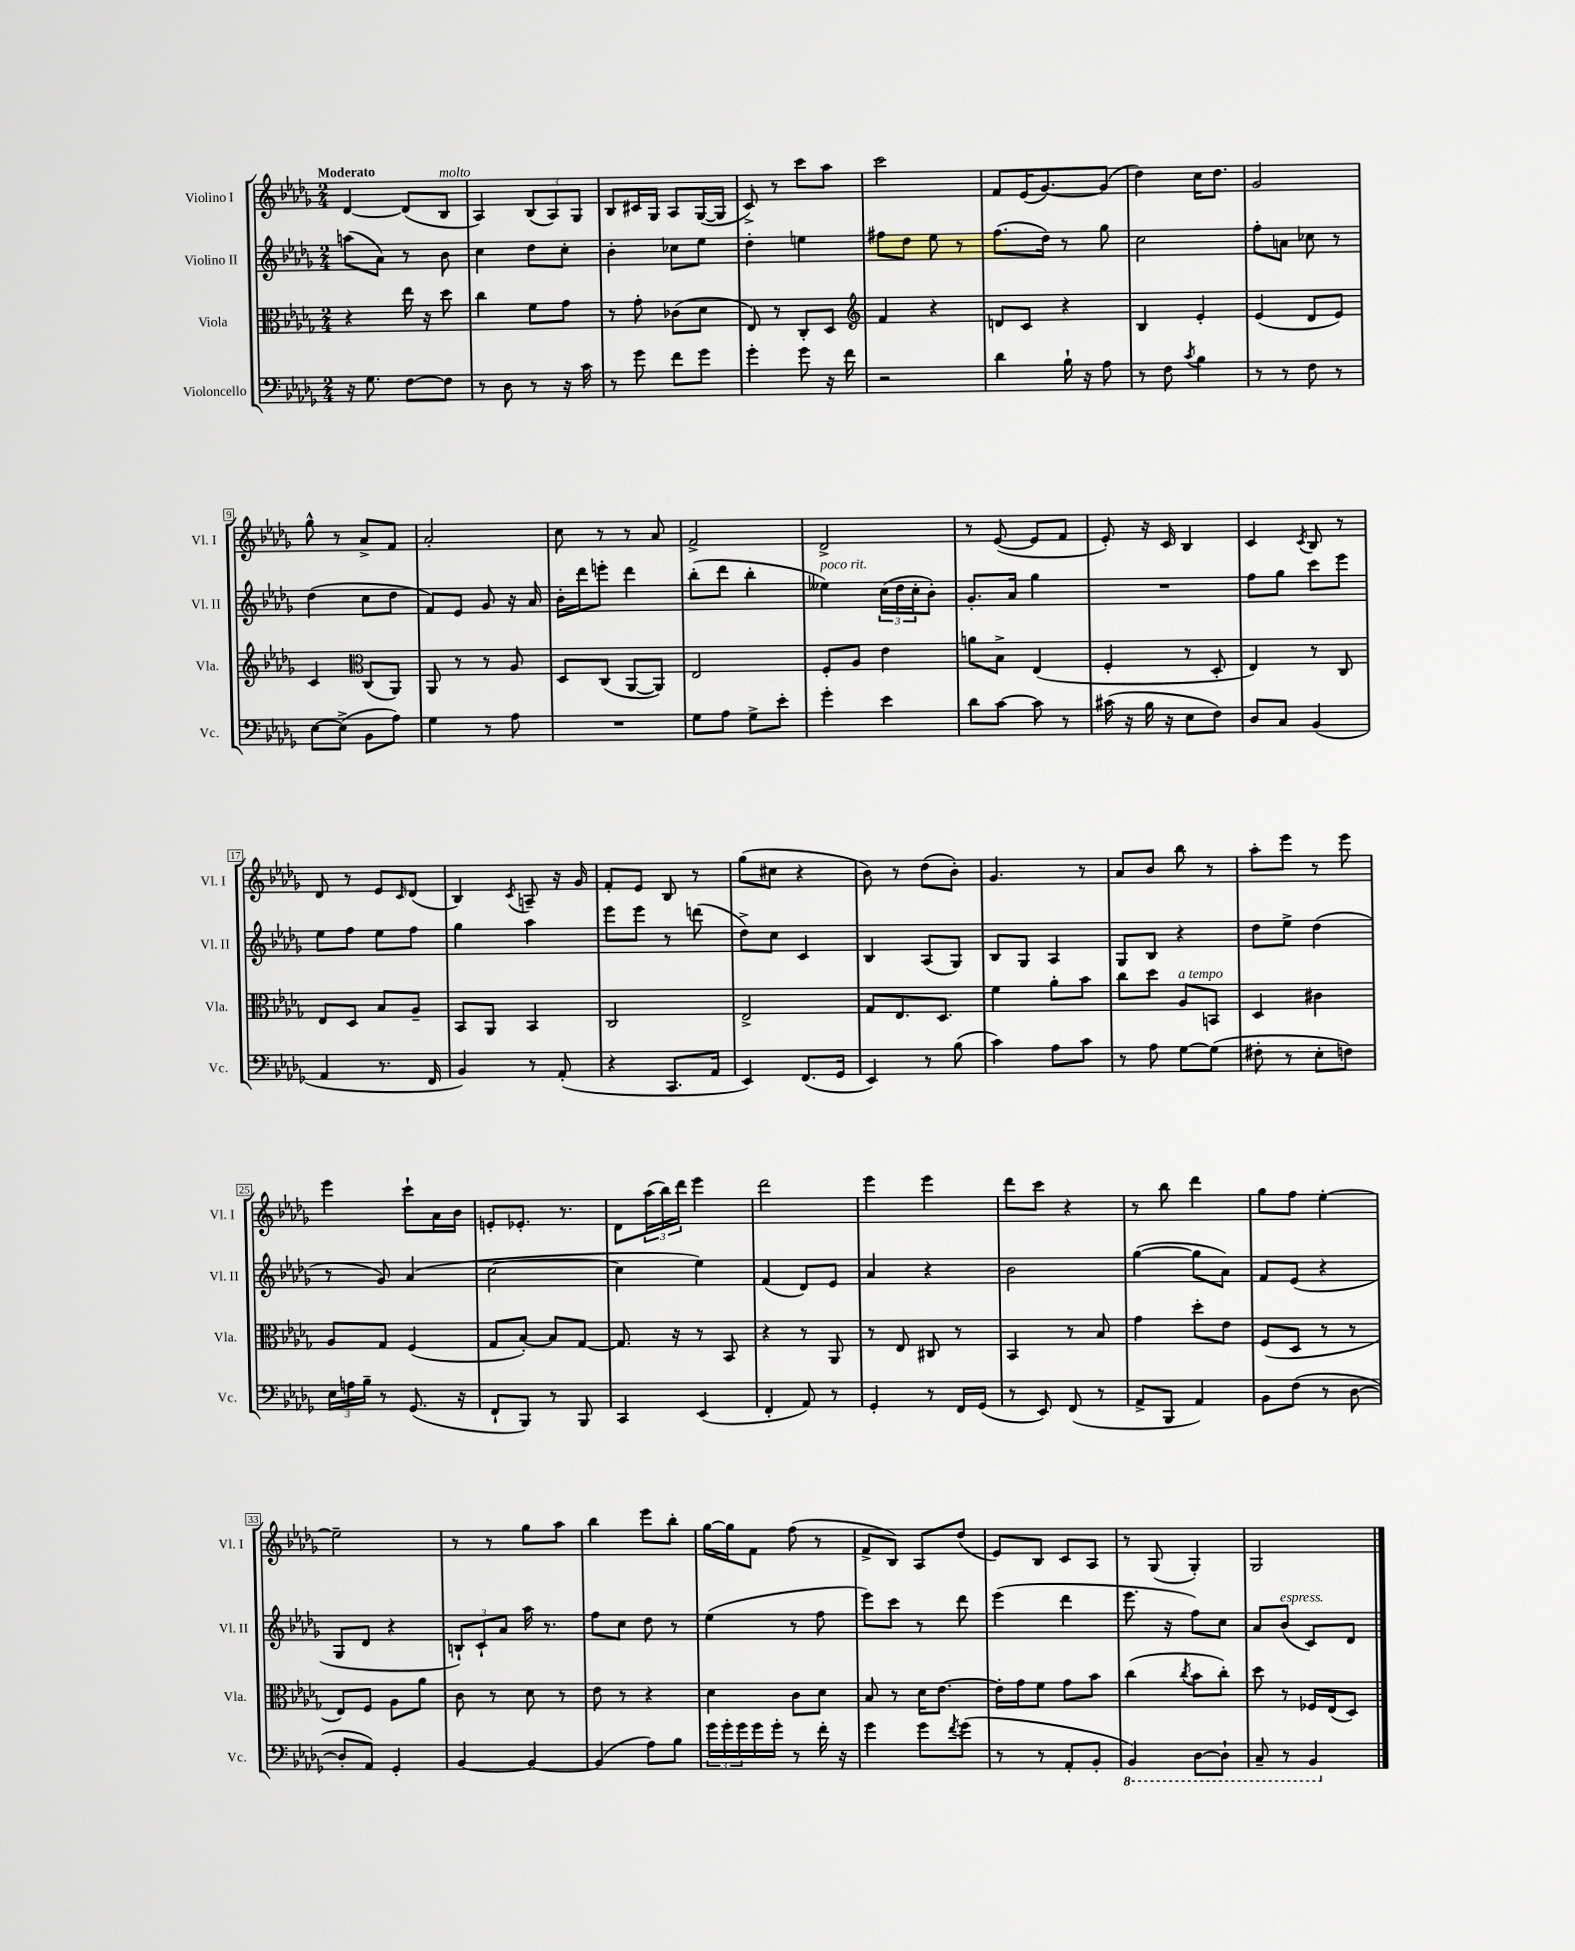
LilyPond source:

<<
\new StaffGroup <<
\new Staff = "s0" \with { instrumentName = "Violino I" shortInstrumentName = "Vl. I" } {
    \clef treble \key des \major \numericTimeSignature \time 2/4 \tempo "Moderato"
    des'4~ des'8( bes8^\markup { \italic "molto" } |
    aes4) \tuplet 3/2 { bes8( aes8) ges8 } |
    bes8 cis'16 ges16 aes8 ges16~( ges16 |
    c'8->) r8 c'''8 aes''8 |
    c'''2 |
    f'8 ees'16( ges'8.~) ges'8( |
    des''4) c''16 des''8. |
    ges'2 |
    ges''8-^ r8 aes'8-> f'8 |
    aes'2-. |
    c''8 r8 r8 aes'8 |
    f'2-> |
    des'2-> |
    r8 ees'8~( ees'8 f'8 |
    ees'8-.) r16 c'16 bes4 |
    c'4 \acciaccatura { c'8 } bes8 r8 |
    des'8 r8 ees'8 \grace { c'16 } des'8( |
    bes4) \acciaccatura { c'8 } a8-- r16 ges'16 |
    f'8-. ees'8 bes8 r8 |
    ges''8( cis''8 r4 |
    bes'8) r8 des''8( bes'8-.) |
    ges'4. r8 |
    aes'8 bes'8 bes''8 r8 |
    aes''8-. ees'''8 r8 ees'''8 |
    ees'''4 c'''8-! aes'16 bes'16 |
    e'8-. ees'8.-. r8. |
    des'8 \tuplet 3/2 { aes''16( bes''16) des'''16 } ees'''4 |
    des'''2 |
    ees'''4 ees'''4 |
    des'''8 c'''8 r4 |
    r8 bes''8 des'''4 |
    ges''8 f''8 ees''4~-. |
    ees''2-- |
    r8 r8 ges''8 aes''8 |
    bes''4 ees'''8 bes''8-. |
    ges''16~ ges''16 f'8 f''8( r8 |
    f'8-> bes8) aes8 des''8( |
    ees'8) bes8 c'8 aes8 |
    r8 ges8( ges4-.) |
    ges2 \bar "|." |
}
\new Staff = "s1" \with { instrumentName = "Violino II" shortInstrumentName = "Vl. II" } {
    \clef treble \key des \major \numericTimeSignature \time 2/4
    a''8( aes'8) r8 bes'8 |
    c''4 des''8 c''8-. |
    bes'4-. ces''8 ees''8 |
    des''4-. e''4 |
    fis''8 des''8 ees''8 r8 |
    f''8.( des''16) r8 ges''8 |
    c''2 |
    f''8-. a'8 ces''8 r8 |
    des''4( c''8 des''8 |
    f'8) ees'8 ges'8 r16 aes'16 |
    bes'16-. des'''16 e'''8-. des'''4 |
    bes''8-.( des'''8 bes''4-. |
    eeses''4^\markup { \italic "poco rit." }) \tuplet 3/2 { c''16( des''16 c''16-. } bes'8-.) |
    ges'8.-. aes'16 ges''4 |
    R2 |
    f''8 ges''8 c'''8 ees'''8 |
    ees''8 f''8 ees''8 f''8 |
    ges''4 aes''4 |
    ees'''8 ees'''8 r8 d'''8( |
    des''8->) c''8 c'4 |
    bes4 aes8( ges8) |
    bes8 ges8 aes4 |
    ges8 bes8 r4 |
    des''8 ees''8-> des''4( |
    r8 ges'8) aes'4( |
    c''2~ |
    c''4 ees''4) |
    f'4( des'8) ees'8 |
    aes'4 r4 |
    bes'2 |
    ges''4~( ges''8 aes'8) |
    f'8 ees'8( r4 |
    ges8 des'8 r4 |
    \tuplet 3/2 { b8-!) c'8-! aes'8 } aes''16 r8. |
    f''8 c''8 des''8 r8 |
    ees''4( r8 f''8 |
    ees'''8) c'''8 r8 des'''8 |
    ees'''4( des'''4 |
    ees'''8. r16 f''8) c''8 |
    aes'8 bes'8^\markup { \italic "espress." }( c'8) des'8 \bar "|." |
}
\new Staff = "s2" \with { instrumentName = "Viola" shortInstrumentName = "Vla." } {
    \clef alto \key des \major \numericTimeSignature \time 2/4
    r4 ees''16 r16 des''8 |
    c''4 f'8 ges'8 |
    r8 ges'8-. ces'8( des'8 |
    ees8) r8 c8-. des8 |
    \clef treble f'4 r4 |
    d'8 c'8 r4 |
    bes4 ees'4-. |
    ees'4( des'8 ees'8) |
    c'4 \clef alto c8( aes,8) |
    aes,8 r8 r8 aes8 |
    des8 c8( aes,8~ aes,8) |
    ees2 |
    f8-. aes8 ees'4 |
    a'8 bes8-> ees4( |
    f4-. r8 des8-. |
    ees4) r8 c8 |
    ees8 des8 bes8 aes8-- |
    bes,8 aes,8 bes,4 |
    c2 |
    ees2-> |
    ges8 ees8. des8. |
    f'4 aes'8-. bes'8 |
    c''8 des''8 aes8^\markup { \italic "a tempo" } b,8 |
    des4 cis'4 |
    aes8 ges8 f4( |
    ges8 bes8~-.) bes8 ges8~ |
    ges8. r16 r8 bes,8 |
    r4 r8 aes,8 |
    r8 ees8 cis8 r8 |
    bes,4 r8 bes8 |
    ges'4 des''8-. ees'8 |
    f8( des8 r8 r8 |
    ees8) f8 aes8 aes'8 |
    c'8 r8 des'8 r8 |
    ees'8 r8 r4 |
    des'4 c'8 des'8 |
    bes8 r8 des'16 ees'8.~ |
    ees'16-. ges'16 f'8 ges'8 bes'8 |
    c''4( \acciaccatura { c''8 } bes'8 c''8-.) |
    des''8 r8 fes16 ees16( des8) \bar "|." |
}
\new Staff = "s3" \with { instrumentName = "Violoncello" shortInstrumentName = "Vc." } {
    \clef bass \key des \major \numericTimeSignature \time 2/4
    r16 ges8. f8~ f8 |
    r8 des8 r8 r16 c'16 |
    r8 ges'8 f'8 ges'8 |
    ges'4-. ges'8 r16 f'16 |
    r2 |
    des'4 bes16-! r16 aes8 |
    r8 f8 \acciaccatura { c'8 } bes4 |
    r8 r8 f8 r8 |
    ees8~ ees8->( bes,8 aes8) |
    ges4 r8 aes8 |
    R2 |
    ges8 aes8 ges8-> ees'8-. |
    ges'4-. ees'4 |
    des'8 c'8~ c'8 r8 |
    cis'16( r16 bes16 r16 ees8 f8) |
    des8 c8 bes,4( |
    aes,4 r8. f,16 |
    bes,4) r8 aes,8-.( |
    r4 c,8. aes,16 |
    ees,4) f,8.( ges,16 |
    ees,4) r8 bes8( |
    c'4) aes8 c'8 |
    r8 aes8 ges8~ ges8( |
    fis8-. r8 ees8-. f8) |
    \tuplet 3/2 { ees16 a16 bes16-- } r8 ges,8.( r16 |
    f,8-! bes,,8) r8 bes,,8 |
    c,4 ees,4( |
    f,4-. aes,8) r8 |
    ges,4-. r8 f,16 ges,16( |
    r8 ees,8) f,8( r8 |
    aes,8-> bes,,8 aes,4) |
    bes,8 f8( r8 des8~ |
    des8-. aes,8) ges,4-. |
    bes,4~ bes,4~ |
    bes,4( aes8) bes8 |
    \tuplet 3/2 { ges'16 ges'16-. ges'16 } ges'16 ges'16-. r8 f'16-. r16 |
    ges'4 ges'8 \acciaccatura { f'8 } ges'8( |
    r8 r8 aes,8-. bes,8-. |
    \ottava #-1 bes,,4) des,8~ des,8-! |
    c,8-- r8 bes,,4 \ottava #0 \bar "|." |
}
>>
>>
\layout { \context { \Score \override BarNumber.stencil = #(make-stencil-boxer 0.1 0.3 ly:text-interface::print) } }
